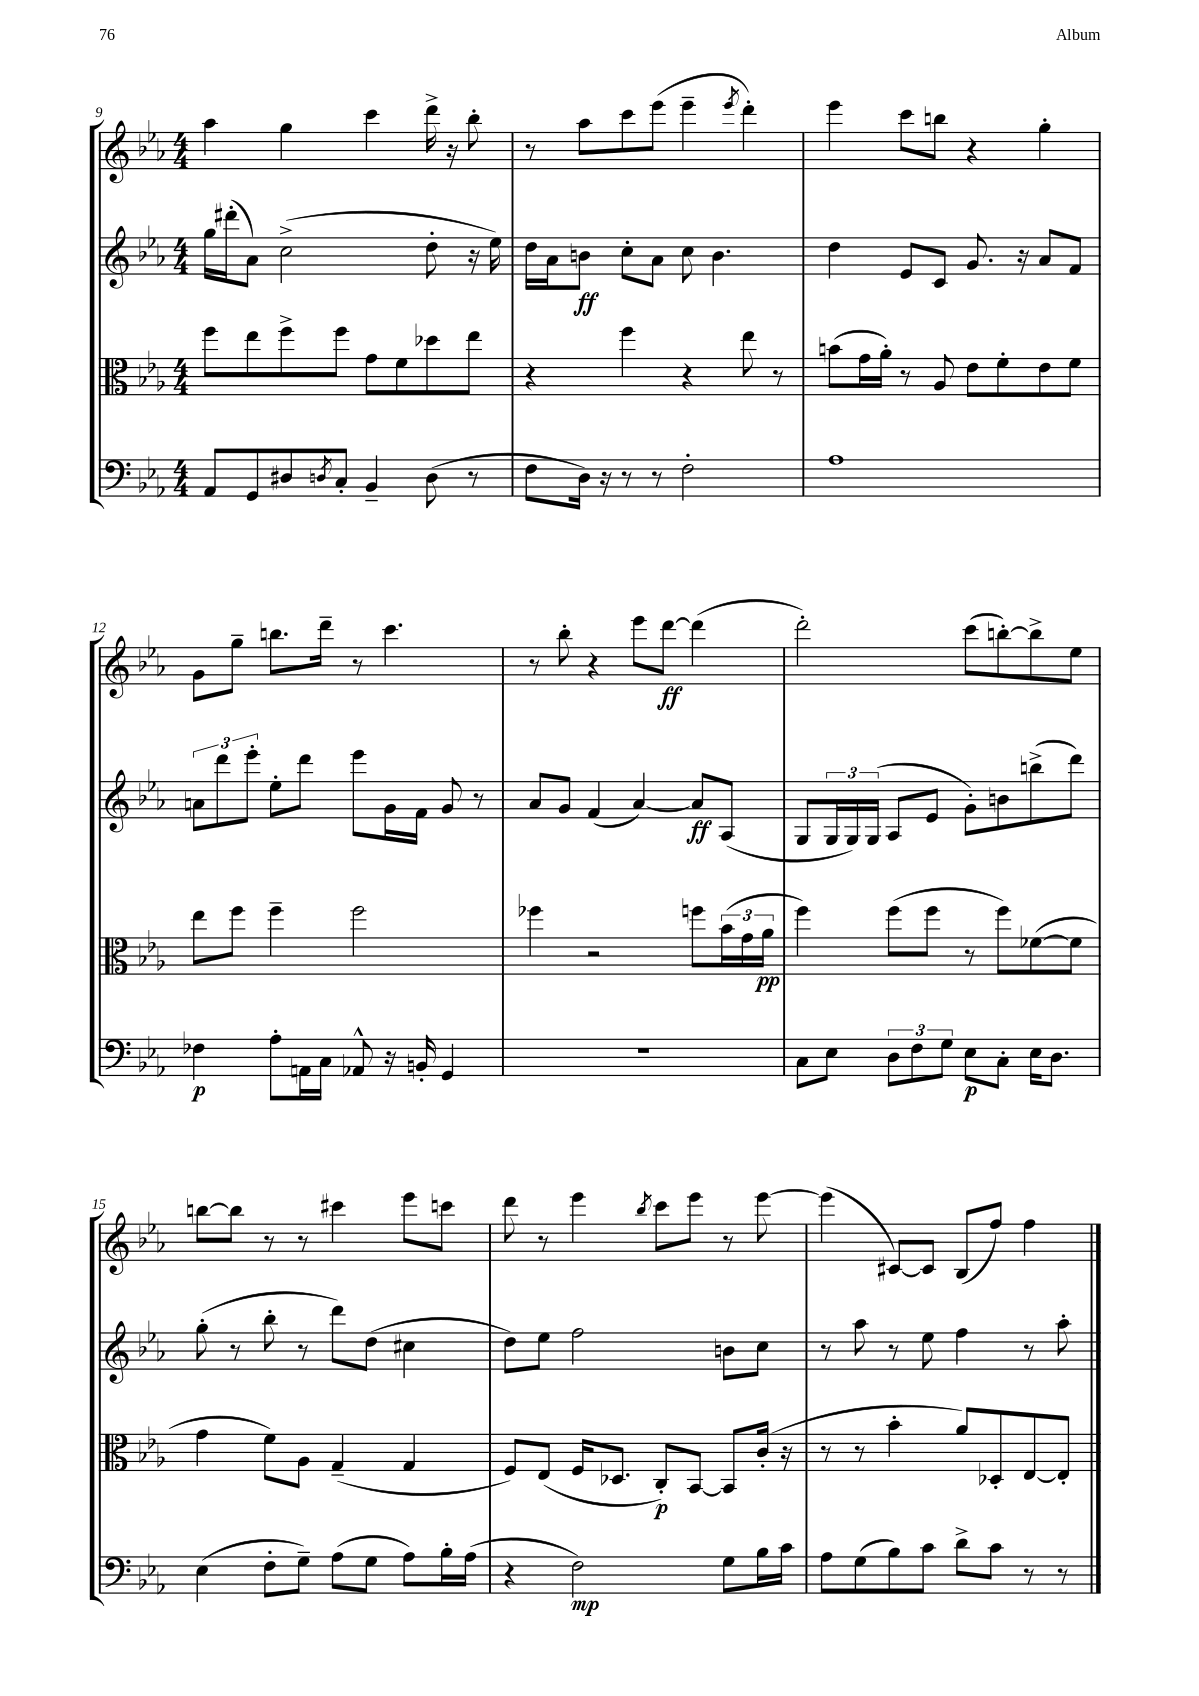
<<
\new StaffGroup <<
\new Staff = "s0" {
    \clef treble \key ees \major \numericTimeSignature \time 4/4
    aes''4 g''4 c'''4 d'''16-> r16 bes''8-. |
    r8 aes''8 c'''8 ees'''8( ees'''4-- \acciaccatura { ees'''8 } d'''4-.) |
    ees'''4 c'''8 b''8 r4 g''4-. |
    g'8 g''8-- b''8. d'''16-- r8 c'''4. |
    r8 bes''8-. r4 ees'''8 d'''8~\ff d'''4( |
    d'''2-.) c'''8( b''8~-.) b''8-> ees''8 |
    b''8~ b''8 r8 r8 cis'''4 ees'''8 c'''8 |
    d'''8 r8 ees'''4 \acciaccatura { bes''8 } c'''8 ees'''8 r8 ees'''8~ |
    ees'''4( cis'8~) cis'8 bes8( f''8) f''4 \bar "|." |
}
\new Staff = "s1" {
    \clef treble \key ees \major \numericTimeSignature \time 4/4
    g''16 dis'''16-.( aes'8) c''2->( d''8-. r16 ees''16) |
    d''16 aes'16 b'8\ff c''8-. aes'8 c''8 b'4. |
    d''4 ees'8 c'8 g'8. r16 aes'8 f'8 |
    \tuplet 3/2 { a'8 d'''8 ees'''8-. } ees''8-. d'''8 ees'''8 g'16 f'16 g'8 r8 |
    aes'8 g'8 f'4( aes'4~) aes'8\ff aes8( |
    g8 \tuplet 3/2 { g16 g16) g16( } aes8 ees'8 g'8-.) b'8 b''8->( d'''8) |
    g''8-.( r8 bes''8-. r8 d'''8) d''8( cis''4 |
    d''8) ees''8 f''2 b'8 c''8 |
    r8 aes''8 r8 ees''8 f''4 r8 aes''8-. \bar "|." |
}
\new Staff = "s2" {
    \clef alto \key ees \major \numericTimeSignature \time 4/4
    f''8 ees''8 f''8-> f''8 g'8 f'8 des''8 ees''8 |
    r4 f''4 r4 ees''8 r8 |
    b'8( g'16 aes'16-.) r8 aes8 ees'8 f'8-. ees'8 f'8 |
    ees''8 f''8 f''4-- f''2 |
    fes''4 r2 f''8 \tuplet 3/2 { bes'16( g'16 aes'16\pp } |
    f''4) f''8( f''8 r8 f''8) fes'8~( fes'8 |
    g'4 f'8) aes8 g4--( g4 |
    f8) ees8( f16 des8. c8-.\p) bes,8~ bes,8 c'16-.( r16 |
    r8 r8 bes'4-. aes'8) des8-. ees8~ ees8-. \bar "|." |
}
\new Staff = "s3" {
    \clef bass \key ees \major \numericTimeSignature \time 4/4
    aes,8 g,8 dis8 \acciaccatura { d8 } c8-. bes,4-- d8( r8 |
    f8 d16) r16 r8 r8 f2-. |
    aes1 |
    fes4\p aes8-. a,16 c16 aes,8-^ r16 b,16-. g,4 |
    r1 |
    c8 ees8 \tuplet 3/2 { d8 f8 g8 } ees8\p c8-. ees16 d8. |
    ees4( f8-. g8--) aes8( g8 aes8) bes16-. aes16( |
    r4 f2\mp) g8 bes16 c'16 |
    aes8 g8( bes8) c'8 d'8-> c'8 r8 r8 \bar "|." |
}
>>
>>
\layout { \context { \Score currentBarNumber = #9 } }
